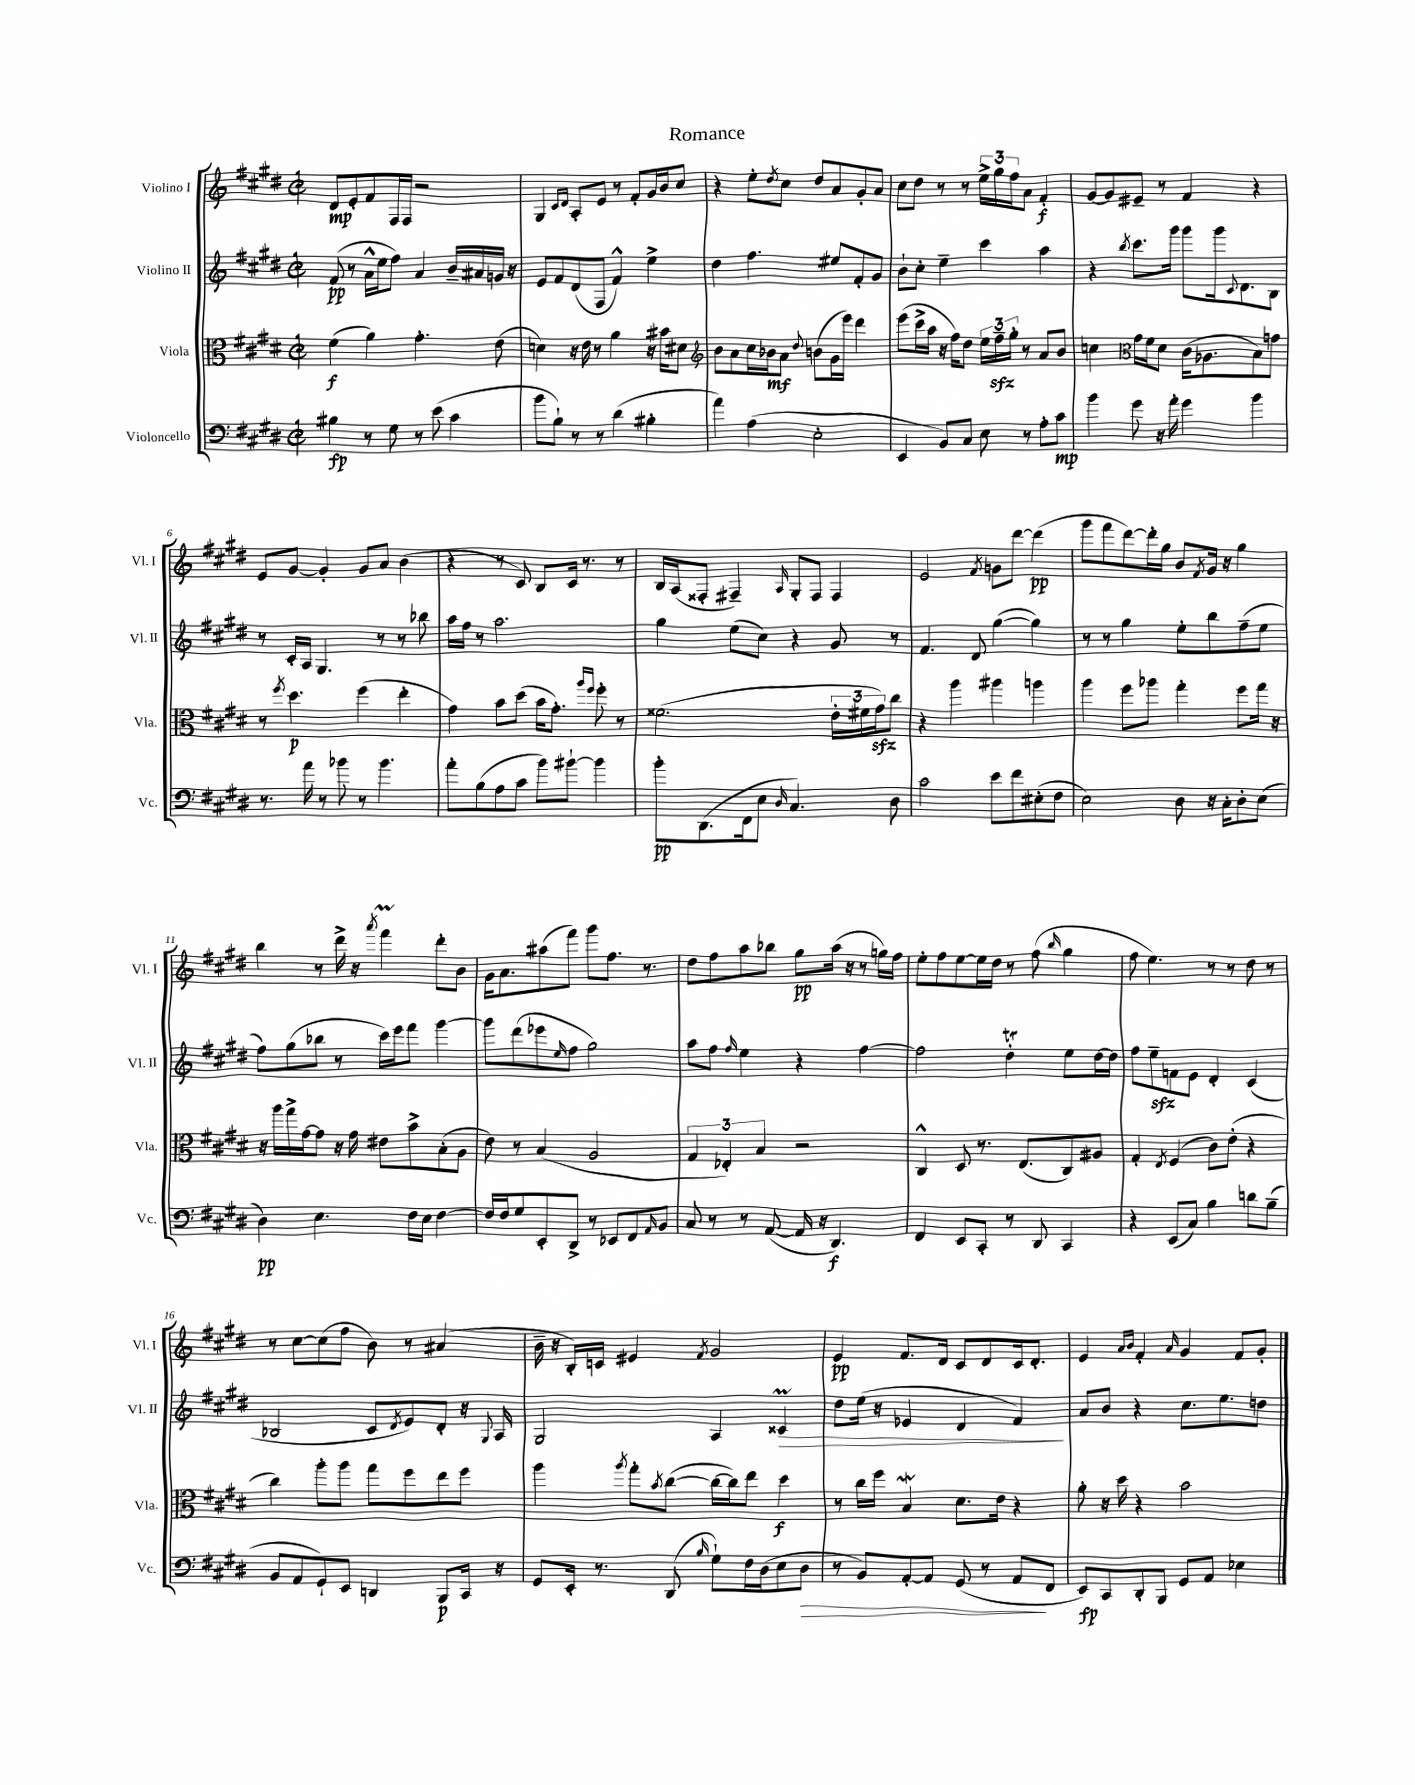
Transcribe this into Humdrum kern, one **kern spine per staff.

**kern	**kern	**kern	**kern
*staff4	*staff3	*staff2	*staff1
*clefF4	*clefC3	*clefG2	*clefG2
*k[f#c#g#d#]	*k[f#c#g#d#]	*k[f#c#g#d#]	*k[f#c#g#d#]
*M2/2	*M2/2	*M2/2	*M2/2
*met(c|)	*met(c|)	*met(c|)	*met(c|)
4B#	(4f#	(8f#	8d#
.	.	8r	8e'
8r	4a)	16a^^	8f#
.	.	16ee	.
8G#	.	8ff#)	16F#
.	.	.	16F#
8r	4.g#'	4a	2r
(8e	.	.	.
4c#	.	16b~	.
.	.	16a#	.
.	(8e	16g	.
.	.	16r	.
=	=	=	=
8b	4d)	8e	4G#
8B`)	.	8f#	.
.	.	.	16qqc#
.	.	.	16qqd#
8r	16r	(8d#	8A'
.	16e	.	.
8r	8r	8F#	8e
(4d#	4a	4f#^^)	8r
.	.	.	8f#'
4B#'	16r	4ee^	16g#
.	16b#	.	16b
.	8d#	.	8cc#
=	=	=	=
*	*clefG2	*	*
4a)	8b	4dd#	4r
.	8a	.	.
(4A	16cc#	4.ff#	8ee'
.	16b-	.	.
.	.	.	8qdd#
.	8a	.	8cc#
.	8qqdd#	.	.
2E'	(8b	.	8dd#
.	16g#	8ee#	8a
.	16eee)	.	.
.	4ddd#	8f#'	8g#'
.	.	8g#	8a
=	=	=	=
4EE	(8eee	8b`	8cc#
.	16ccc#^	8cc#'	8dd#
.	16aa	.	.
8BB)	16r	4ee~	8r
.	16ff#)	.	.
8C#	8dd#	.	8r
8E	24ee	4ccc#	24ee^
.	24ff#~	.	24gg#
.	24gg#'	.	24ff#
8r	8r	.	8a
8A'	8a	4aa	4f#'
8c#	8b	.	.
=	=	=	=
4b	4cc	4r	[8g#
.	.	.	8g#]
*	*clefC3	*	*
.	.	8qbb	.
8g#	16g#	8.ccc#	8e#~
.	16f#	.	.
16r	8d#	.	8r
16a'	.	16ggg#	.
4g#	(16c#	8ggg#	4f#
.	8.A-	.	.
.	.	16ggg#	.
.	.	8qqc#	.
.	.	8.d#	.
4b	8B)	.	4r
.	8g	8B	.
=	=	=	=
8.r	8r	8r	8e
.	8qff#	.	.
.	4.dd#	16c#'	[8g#
16a	.	16A	.
8r	.	4.G#	4g#']
8b-	.	.	.
8r	(4ff#	.	8g#
4.b-	.	8r	8a
.	4ee'	8r	(4b
.	.	8bb-	.
=	=	=	=
8a'	4g#)	16aa	4r
.	.	16ff#	.
(8B	.	8r	.
8A	8b	2.aa	8r
8c#	(8dd#	.	8c#)
8b)	16b	.	8B
.	8.g#')	.	.
[8b#`	.	.	16c#
.	.	.	8.r
.	16qqaa	.	.
.	16qqff#	.	.
4b#]	8ff#'	.	.
.	8r	.	8r
=	=	=	=
8b'	(2.f##	4gg#	16B
.	.	.	(16A
(8.DD#	.	.	8F##'
.	.	(8ee	4F#~)
16FF#	.	.	.
8E	.	8cc#)	.
16qqD#	.	.	16qqA
4.C#)	.	4r	8G#'
.	.	.	8F#
.	24e'	8g#	4F#
.	24f#	.	.
.	24g#)	.	.
8D#	8cc#	8r	.
=	=	=	=
2c#	4r	4.f#	2e
.	4aa	.	.
.	.	8d#	.
.	.	.	8qf#
8e	4aa#	([4gg#	8g
8f#	.	.	[8ddd#
(8E#'	4aa	4gg#])	(4ddd#]
8F#	.	.	.
=	=	=	=
2E)	4aa	8r	8ggg#
.	.	8r	8fff#
.	8ff#	4gg#	[8ddd#)
.	8aa-	.	16ddd#']
.	.	.	16gg#
8D#	4gg#'	8ee'	8b
.	.	.	8qf#
16r	.	8bb	16g#
16C#'	.	.	16r
8D#'	8ff#	(8ff#~	4gg#
(8E	16gg#	8ee	.
.	16r	.	.
=	=	=	=
4D#)	16r	8ff#)	4bb
.	16aa	.	.
.	16gg#^	(8gg#	.
.	[16g#	.	.
4.E	8g#]	8bb-	8r
.	16r	8r	16ddd#^
.	16g#	.	16r
.	.	.	8qaaa
.	8e#	16ccc#)	4fff#
.	.	16eee	.
16F#	8b^	8fff#	.
16E	.	.	.
[4F#	(8B'	[4ggg#	8ddd#'
.	8A	.	8b
=	=	=	=
16F#]	8e)	8ggg#]	16g#
16F#	.	.	8.a
8G#	8r	(8ddd#	.
8EE'	(4B	8eee-	(8aa#
.	.	16qqee	.
8DD#^	.	8ff#	8fff#)
8r	2A	2gg#)	8ggg#
8EE-	.	.	8.ff#
8FF#	.	.	.
.	.	.	8.r
16qqAA	.	.	.
8BB	.	.	.
=	=	=	=
8C#	6G#	8aa	8dd#
8r	.	8ff#	8ff#
.	6E-')	.	.
.	.	16qqff#	.
8r	.	4ee	8aa
.	6B	.	.
([8AA	.	.	8bb-
16AA]	2r	4r	8gg#
16r	.	.	.
4.DD#)	.	.	(16aa
.	.	.	16r
.	.	[4ff#	8r
.	.	.	16gg)
.	.	.	16ff#
=	=	=	=
4FF#	4C#^^	2ff#]	8ee'
.	.	.	8ff#
8EE	8D#	.	[8ee
8CC#'	8.r	.	16ee]
.	.	.	16dd#
8r	.	4dd#'	8r
.	(8.E	.	.
8DD#	.	.	(8ff#
.	.	.	16qqbb
4CC#	8C#)	8ee	4gg#
.	8A#	[16dd#	.
.	.	16dd#]	.
=	=	=	=
4r	4G#'	8ff#	8ff#
.	.	8ee~	4.ee)
.	8qE	.	.
(8EE	(4F#	8f	.
8C#)	.	8e	.
4B	8c#)	4d#'	8r
.	(8e'	.	8r
8d	4r	(4c#	8dd#
(8B~	.	.	8r
=	=	=	=
8BB	4cc#)	2B-	8r
8AA	.	.	[8cc#
8GG#`)	8aa'	.	(8cc#]
8EE	8aa	.	8ff#
4DD	8gg#	8c#	8b)
.	.	8qd#	.
.	8ff#	8e)	8r
8BBB	8ee	8d#'	(4a#
16CC#	8ff#	16r	.
.	.	8qqG#	.
16r	.	16A	.
=	=	=	=
8GG#	4aa	2G#	16b~
.	.	.	16r
16EE'	.	.	16B')
8.r	.	.	16c
.	8qaa	.	.
.	8gg#'	.	4e#
.	8qb	.	.
(8DD#	([8cc#	.	.
16qqB	.	.	8qf#
8G#`)	16cc#_	4A	2g#
.	16cc#])	.	.
16F#	8ee	.	.
(16D#	.	.	.
8E	4dd#	4c##	.
8D#	.	.	.
=	=	=	=
8r	8r	8dd#	4e
8BB)	16cc#	(16ee	.
.	16ff#	16r	.
[8AA'	4B	4e-	8.f#
8AA]	.	.	.
.	.	.	16d#
(8GG#	8.d#	4d#	8c#
8r	.	.	8d#
.	16e	.	.
8AA	4r	4f#)	16c#
.	.	.	8.d#'
8FF#	.	.	.
=	=	=	=
8EE)	8a'	8a	4e
8CC#	16r	8b	.
.	16dd#	.	.
.	.	.	16qqa
.	.	.	16qqb
8DD#'	4r	4r	4f#'
8BBB	.	.	.
.	.	.	16qqa
8GG#	2b	8.cc#	4g#
8AA	.	.	.
.	.	8.ee	.
4E-	.	.	8f#
.	.	8dd	8g#'
==	==	==	==
*-	*-	*-	*-
